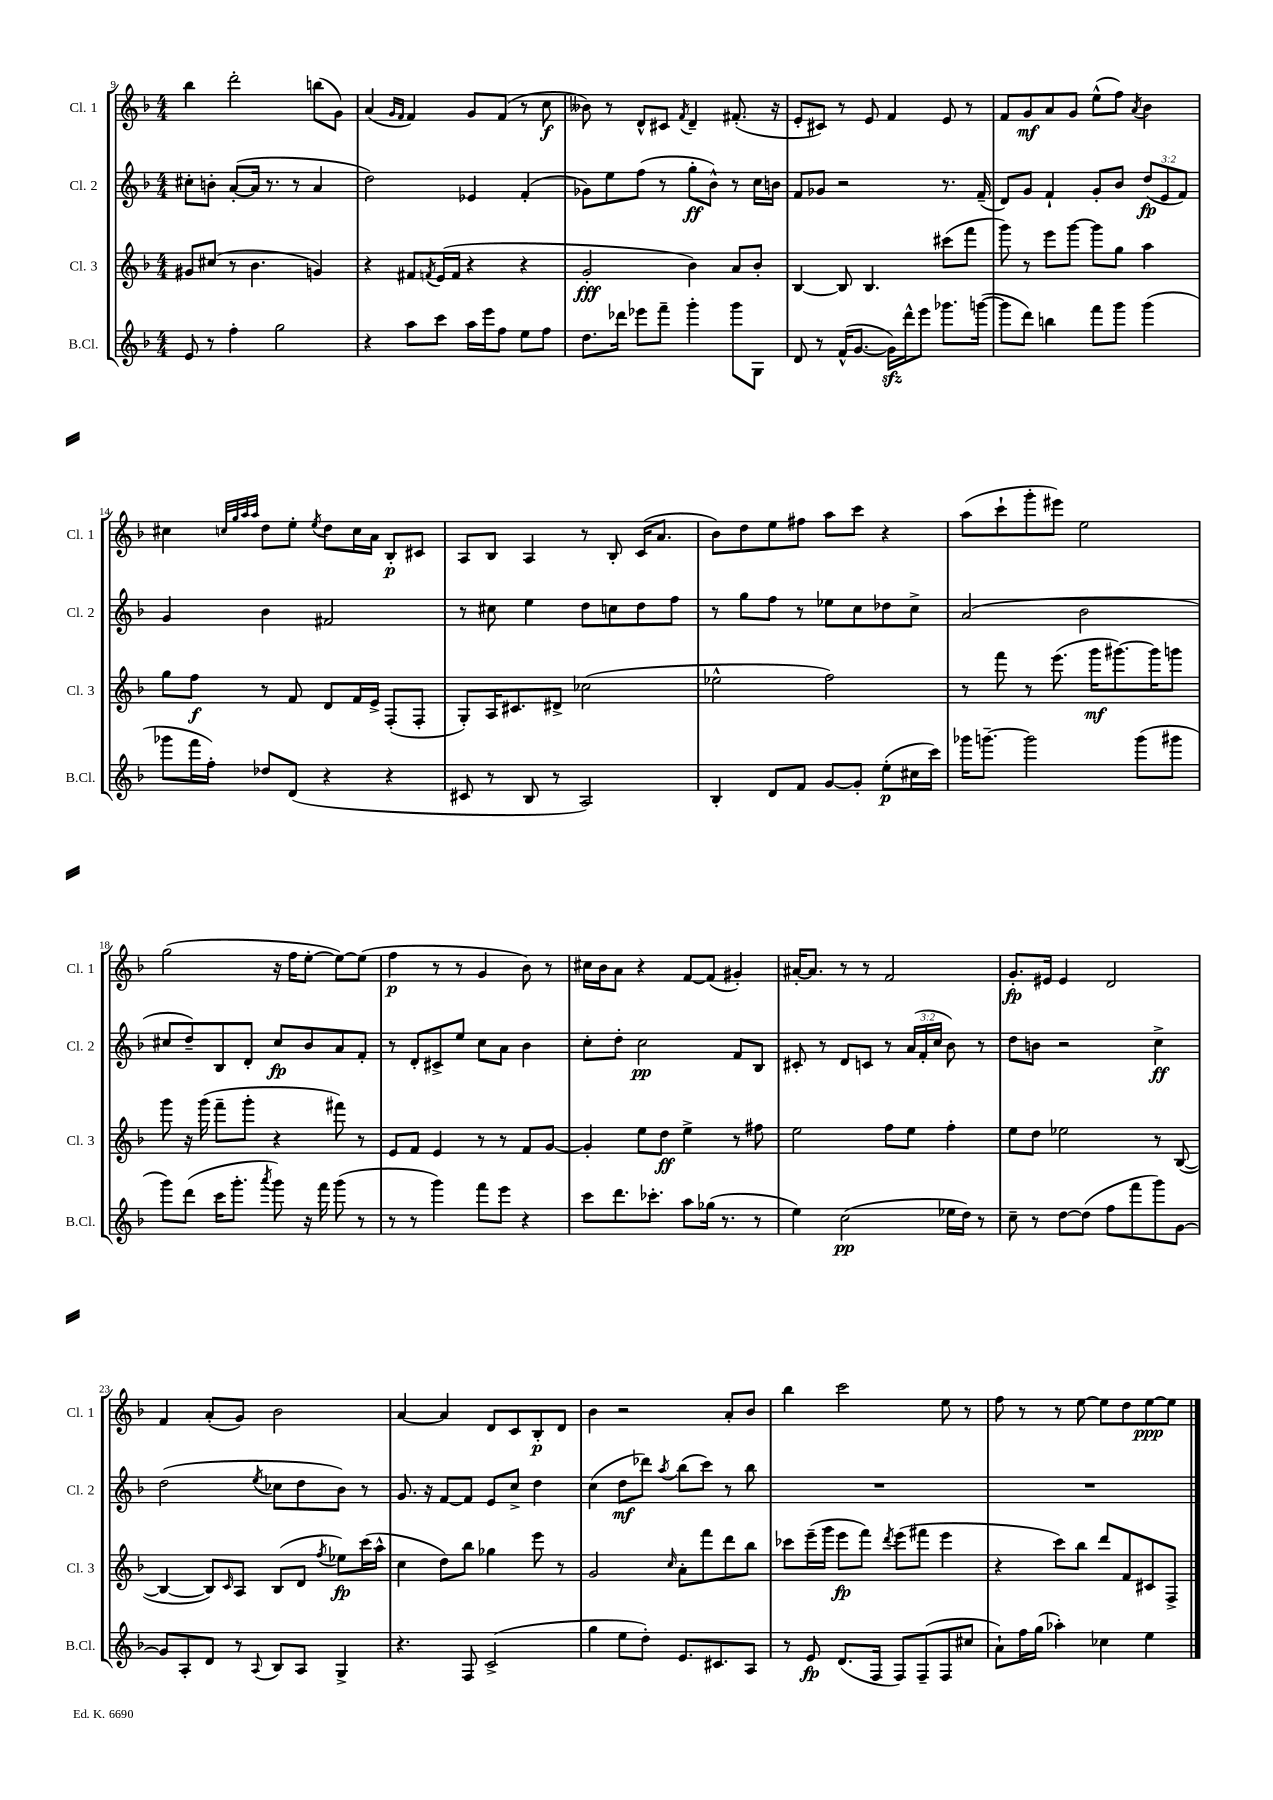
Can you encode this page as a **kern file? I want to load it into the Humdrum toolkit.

**kern	**dynam	**kern	**dynam	**kern	**dynam	**kern	**dynam
*part4	*part4	*part3	*part3	*part2	*part2	*part1	*part1
*staff4	*staff4	*staff3	*staff3	*staff2	*staff2	*staff1	*staff1
*I"B.Cl.	*	*I"Cl. 3	*	*I"Cl. 2	*	*I"Cl. 1	*
*I'B.Cl.	*	*I'Cl. 3	*	*I'Cl. 2	*	*I'Cl. 1	*
*clefG2	*	*clefG2	*	*clefG2	*	*clefG2	*
*k[b-]	*	*k[b-]	*	*k[b-]	*	*k[b-]	*
*M4/4	*	*M4/4	*	*M4/4	*	*M4/4	*
=9	=9	=9	=9	=9	=9	=9	=9
8e/	.	8g#X/L	.	8cc#X'\L	.	4bb-\	.
8r	.	(8cc#X/J	.	8bn'\J	.	.	.
4ff'\	.	8r	.	([8a'/L	.	2ddd'\	.
.	.	4.b-\	.	16a/Jk]	.	.	.
.	.	.	.	8.r	.	.	.
2gg\	.	.	.	.	.	.	.
.	.	.	.	8r	.	.	.
.	.	4gn/)	.	4a/	.	(8bbn\L	.
.	.	.	.	.	.	8g\J)	.
=10	=10	=10	=10	=10	=10	=10	=10
4r	.	4r	.	2dd\)	.	(4a/	.
.	.	.	.	.	.	16qqg/LL	.
.	.	.	.	.	.	16qqf/JJ	.
8aa\L	.	8f#X/L	.	.	.	4f/)	.
.	.	8qfn/	.	.	.	.	.
8ccc\J	.	(16e/L	.	.	.	.	.
.	.	16f/JJ	.	.	.	.	.
16aa\LL	.	4r	.	4e-X/	.	8g/L	.
16eee\J	.	.	.	.	.	.	.
8ff\J	.	.	.	.	.	(8f/J	.
8ee\L	.	4r	.	(4f'/	.	8r	.
8ff\J	.	.	.	.	.	8cc\	f
=11	=11	=11	=11	=11	=11	=11	=11
8.dd\L	.	2g'/	fff	8g-X\L)	.	8b--X\)	.
.	.	.	.	8ee\	.	8r	.
16ddd-X\Jk	.	.	.	.	.	.	.
8eee-X\L	.	.	.	(8ff\J	.	8d^^/L	.
8fff~\J	.	.	.	8r	.	8c#X/J	.
.	.	.	.	.	.	8qf/	.
4ggg'\	.	4b-\)	.	8gg'\L	ff	4d~/	.
.	.	.	.	8b-^^\J)	.	.	.
8ggg\L	.	8a/L	.	8r	.	(8.f#X'/	.
8G\J	.	8b-'/J	.	16cc\LL	.	.	.
.	.	.	.	16bn\JJ	.	16r	.
=12	=12	=12	=12	=12	=12	=12	=12
8d/	.	[4B-/	.	8f/L	.	8e'/L	.
8r	.	.	.	8g-X/J	.	8c#X/J)	.
(16f^^/KL	.	8B-/]	.	2r	.	8r	.
[8.g/J	.	.	.	.	.	.	.
.	.	4.B-/	.	.	.	8e/	.
16gzz\LL])	.	.	.	.	.	4f/	.
16ddd^^\J	.	.	.	.	.	.	.
8eee\J	.	.	.	.	.	.	.
8.ggg-X\L	.	(8ccc#X\L	.	8.r	.	8e/	.
.	.	8fff\J	.	.	.	8r	.
([16gggn\Jk	.	.	.	(16f~/	.	.	.
=13	=13	=13	=13	=13	=13	=13	=13
8ggg\L]	.	8ggg\)	.	8d/L)	.	8f/L	.
8ddd\J)	.	8r	.	8g/J	.	8g/	mf
4bbn\	.	8eee\L	.	4f`/	.	8a/	.
.	.	[8ggg\J	.	.	.	8g/J	.
8fff\L	.	8ggg\L]	.	8g'/L	.	(8ee^^\L	.
8ggg\J	.	8gg\J	.	8b-/J	.	8ff\J)	.
.	.	.	.	.	.	8qa/	.
(4ggg\	.	4aa\	.	(12dd/L	fp	4b-\	.
.	.	.	.	12e/	.	.	.
.	.	.	.	12f/J)	.	.	.
!!LO:LB:g=z
=14	=14	=14	=14	=14	=14	=14	=14
8ggg-X\L	.	8gg\L	.	4g/	.	4cc#X\	.
16fff\L	.	8ff\J	f	.	.	.	.
16ff'\JJ)	.	.	.	.	.	.	.
.	.	.	.	.	.	32qqccn/LLL	.
.	.	.	.	.	.	32qqgg/	.
.	.	.	.	.	.	32qqaa/	.
.	.	.	.	.	.	32qqaa/JJJ	.
8dd-X/L	.	8r	.	4b-\	.	8dd\L	.
(8d/J	.	8f/	.	.	.	8ee'\J	.
.	.	.	.	.	.	8qee/	.
4r	.	8d/L	.	2f#X/	.	8dd\L	.
.	.	16f/L	.	.	.	16cc\L	.
.	.	16e^/JJ	.	.	.	16a\JJ	.
4r	.	(8F'/L	.	.	.	8B-'/L	p
.	.	8F'/J	.	.	.	8c#X/J	.
=15	=15	=15	=15	=15	=15	=15	=15
8c#X/	.	8G'/L)	.	8r	.	8A/L	.
8r	.	16A/K	.	8cc#X\	.	8B-/J	.
.	.	8.c#X/	.	.	.	.	.
8B-/	.	.	.	4ee\	.	4A/	.
8r	.	8d#X^/J	.	.	.	.	.
2A/)	.	(2cc-X\	.	8dd\L	.	8r	.
.	.	.	.	8ccn\	.	8B-'/	.
.	.	.	.	8dd\	.	(16c/KL	.
.	.	.	.	.	.	8.a/J	.
.	.	.	.	8ff\J	.	.	.
=16	=16	=16	=16	=16	=16	=16	=16
4B-'/	.	2ee-X^^\	.	8r	.	8b-\L)	.
.	.	.	.	8gg\L	.	8dd\	.
8d/L	.	.	.	8ff\J	.	8ee\	.
8f/J	.	.	.	8r	.	8ff#X\J	.
[8g/L	.	2ff\)	.	8ee-X\L	.	8aa\L	.
8g'/J]	.	.	.	8cc\	.	8ccc\J	.
(8ee'\L	p	.	.	8dd-X\	.	4r	.
16cc#X\L	.	.	.	8cc^\J	.	.	.
16ccc\JJ)	.	.	.	.	.	.	.
=17	=17	=17	=17	=17	=17	=17	=17
16ggg-X\KL	.	8r	.	(2a/	.	(8aa\L	.
[8.gggn~\J	.	.	.	.	.	.	.
.	.	8fff\	.	.	.	8ccc`\	.
2ggg\]	.	8r	.	.	.	8ggg'\	.
.	.	(8.eee\	.	.	.	8eee#X\J)	.
.	.	.	.	2b-\	.	2ee\	.
.	.	16ggg\KL	mf	.	.	.	.
.	.	[8.ggg#X\)	.	.	.	.	.
(8ggg\L	.	.	.	.	.	.	.
.	.	16ggg#\K]	.	.	.	.	.
8ggg#X\J	.	8gggn\J	.	.	.	.	.
!!LO:LB:g=z
=18	=18	=18	=18	=18	=18	=18	=18
8ggg\L)	.	8ggg\	.	8cc#X/L	.	(2gg\	.
(8ddd\J	.	16r	.	8dd~/)	.	.	.
.	.	(16ggg\	.	.	.	.	.
16ccc\KL	.	8fff~\L	.	8B-/	.	.	.
8.ggg'\J	.	.	.	.	.	.	.
.	.	8ggg'\J	.	8d'/J	.	.	.
8qaaa/	.	.	.	.	.	.	.
8ggg\)	.	4r	.	8cc#/L	fp	16r	.
.	.	.	.	.	.	16ff\KL	.
16r	.	.	.	8b-/	.	[8ee'\J	.
16fff\	.	.	.	.	.	.	.
(8ggg\	.	8fff#X\)	.	8a/	.	8ee\L_)	.
8r	.	8r	.	8f'/J	.	(8ee\J]	.
=19	=19	=19	=19	=19	=19	=19	=19
8r	.	8e/L	.	8r	.	4ff\	p
8r	.	8f/J	.	8d'/L	.	.	.
4ggg\)	.	4e/	.	8c#X^/	.	8r	.
.	.	.	.	8ee/J	.	8r	.
8fff\L	.	8r	.	8cc\L	.	4g/	.
8eee\J	.	8r	.	8a\J	.	.	.
4r	.	8f/L	.	4b-\	.	8b-\)	.
.	.	[8g/J	.	.	.	8r	.
=20	=20	=20	=20	=20	=20	=20	=20
8ccc\L	.	4g'/]	.	8cc'\L	.	16cc#X\LL	.
.	.	.	.	.	.	16b-\J	.
8.ddd\	.	.	.	8dd'\J	.	8a\J	.
.	.	8ee\L	.	2cc\	pp	4r	.
8.ccc-X'\J	.	.	.	.	.	.	.
.	.	8dd\J	ff	.	.	.	.
8aa\L	.	4ee^\	.	.	.	[8f/L	.
(16gg-X\Jk	.	.	.	.	.	(8f/J]	.
8.r	.	.	.	.	.	.	.
.	.	8r	.	8f/L	.	4g#X'/)	.
8r	.	8ff#X\	.	8B-/J	.	.	.
=21	=21	=21	=21	=21	=21	=21	=21
4ee\)	.	2ee\	.	8c#X'/	.	[16a#X'/KL	.
.	.	.	.	.	.	8.a#/J]	.
.	.	.	.	8r	.	.	.
(2cc\	pp	.	.	8d/L	.	8r	.
.	.	.	.	8cn/J	.	8r	.
.	.	8ff\L	.	8r	.	2f/	.
.	.	8ee\J	.	(24a/LL	.	.	.
.	.	.	.	24f'/	.	.	.
.	.	.	.	24cc/JJ	.	.	.
16ee-X\LL	.	4ff'\	.	8b-\)	.	.	.
16dd\JJ)	.	.	.	.	.	.	.
8r	.	.	.	8r	.	.	.
=22	=22	=22	=22	=22	=22	=22	=22
8cc~\	.	8ee\L	.	8dd\L	.	8.g'/L	fp
8r	.	8dd\J	.	8bn\J	.	.	.
.	.	.	.	.	.	16e#X/Jk	.
[8dd\L	.	2ee-X\	.	2r	.	4e#/	.
(8dd\J]	.	.	.	.	.	.	.
8ff\L	.	.	.	.	.	2d/	.
8fff\	.	.	.	.	.	.	.
8ggg\)	.	8r	.	4cc^\	ff	.	.
[8g\J	.	([8B-/	.	.	.	.	.
!!LO:LB:g=z
=23	=23	=23	=23	=23	=23	=23	=23
8g/L]	.	4B-/_	.	(2dd\	.	4f/	.
8A'/	.	.	.	.	.	.	.
8d/J	.	8B-/L])	.	.	.	(8a'/L	.
.	.	16qqc/	.	.	.	.	.
8r	.	8A/J	.	.	.	8g/J)	.
8qqA/	.	.	.	8qee/	.	.	.
8B-/L	.	(8B-/L	.	8cc-X\L	.	2b-\	.
8A/J	.	8d/J	.	8dd\	.	.	.
.	.	8qff/	.	.	.	.	.
4G^/	.	8ee-X\L)	fp	8b-\J)	.	.	.
.	.	(16ccc\L	.	8r	.	.	.
.	.	16aa^^\JJ	.	.	.	.	.
=24	=24	=24	=24	=24	=24	=24	=24
4.r	.	4cc\	.	8.g/	.	[4a/	.
.	.	.	.	16r	.	.	.
.	.	8dd\L)	.	[8f/L	.	4a/]	.
8F/	.	8bb-\J	.	8f/J]	.	.	.
(2c^/	.	4gg-X\	.	8e/L	.	8d/L	.
.	.	.	.	8cc^/J	.	8c/	.
.	.	8eee\	.	4dd\	.	8B-'/	p
.	.	8r	.	.	.	8d/J	.
=25	=25	=25	=25	=25	=25	=25	=25
4gg\	.	2g/	.	(4cc\	.	4b-\	.
8ee\L	.	.	.	8dd\L	mf	2r	.
8dd'\J)	.	.	.	8ddd-X\J)	.	.	.
.	.	16qqcc/	.	8qaa/	.	.	.
8.e/L	.	8a'\L	.	(8bb-\L	.	.	.
.	.	8fff\	.	8ccc\J)	.	.	.
8.c#X/	.	.	.	.	.	.	.
.	.	8ddd\	.	8r	.	8a'/L	.
8A/J	.	8bb-\J	.	8bb-\	.	8b-/J	.
=26	=26	=26	=26	=26	=26	=26	=26
8r	.	8ccc-X\L	.	1r	.	4bb-\	.
8e/	fp	(16eee~\L	.	.	.	.	.
.	.	16ggg\JJ	.	.	.	.	.
(8.d/L	.	8eee\L	fp	.	.	2ccc\	.
.	.	8fff\J)	.	.	.	.	.
16F/Jk	.	.	.	.	.	.	.
.	.	8qddd/	.	.	.	.	.
8F/L)	.	(8eee\L	.	.	.	.	.
(8F~/	.	8fff#X\J	.	.	.	.	.
8F/	.	4eee\	.	.	.	8ee\	.
8cc#X/J	.	.	.	.	.	8r	.
=27	=27	=27	=27	=27	=27	=27	=27
8a`\L)	.	4r	.	1r	.	8ff\	.
16ff\L	.	.	.	.	.	8r	.
(16gg\JJ	.	.	.	.	.	.	.
4aa-X'\)	.	8ccc\L)	.	.	.	8r	.
.	.	8bb-\J	.	.	.	[8ee\	.
4cc-X\	.	8ddd/L	.	.	.	8ee\L]	.
.	.	8f/	.	.	.	8dd\	.
4ee\	.	8c#X/	.	.	.	[8ee\	ppp
.	.	8F^/J	.	.	.	8ee\J]	.
==	==	==	==	==	==	==	==
*-	*-	*-	*-	*-	*-	*-	*-
